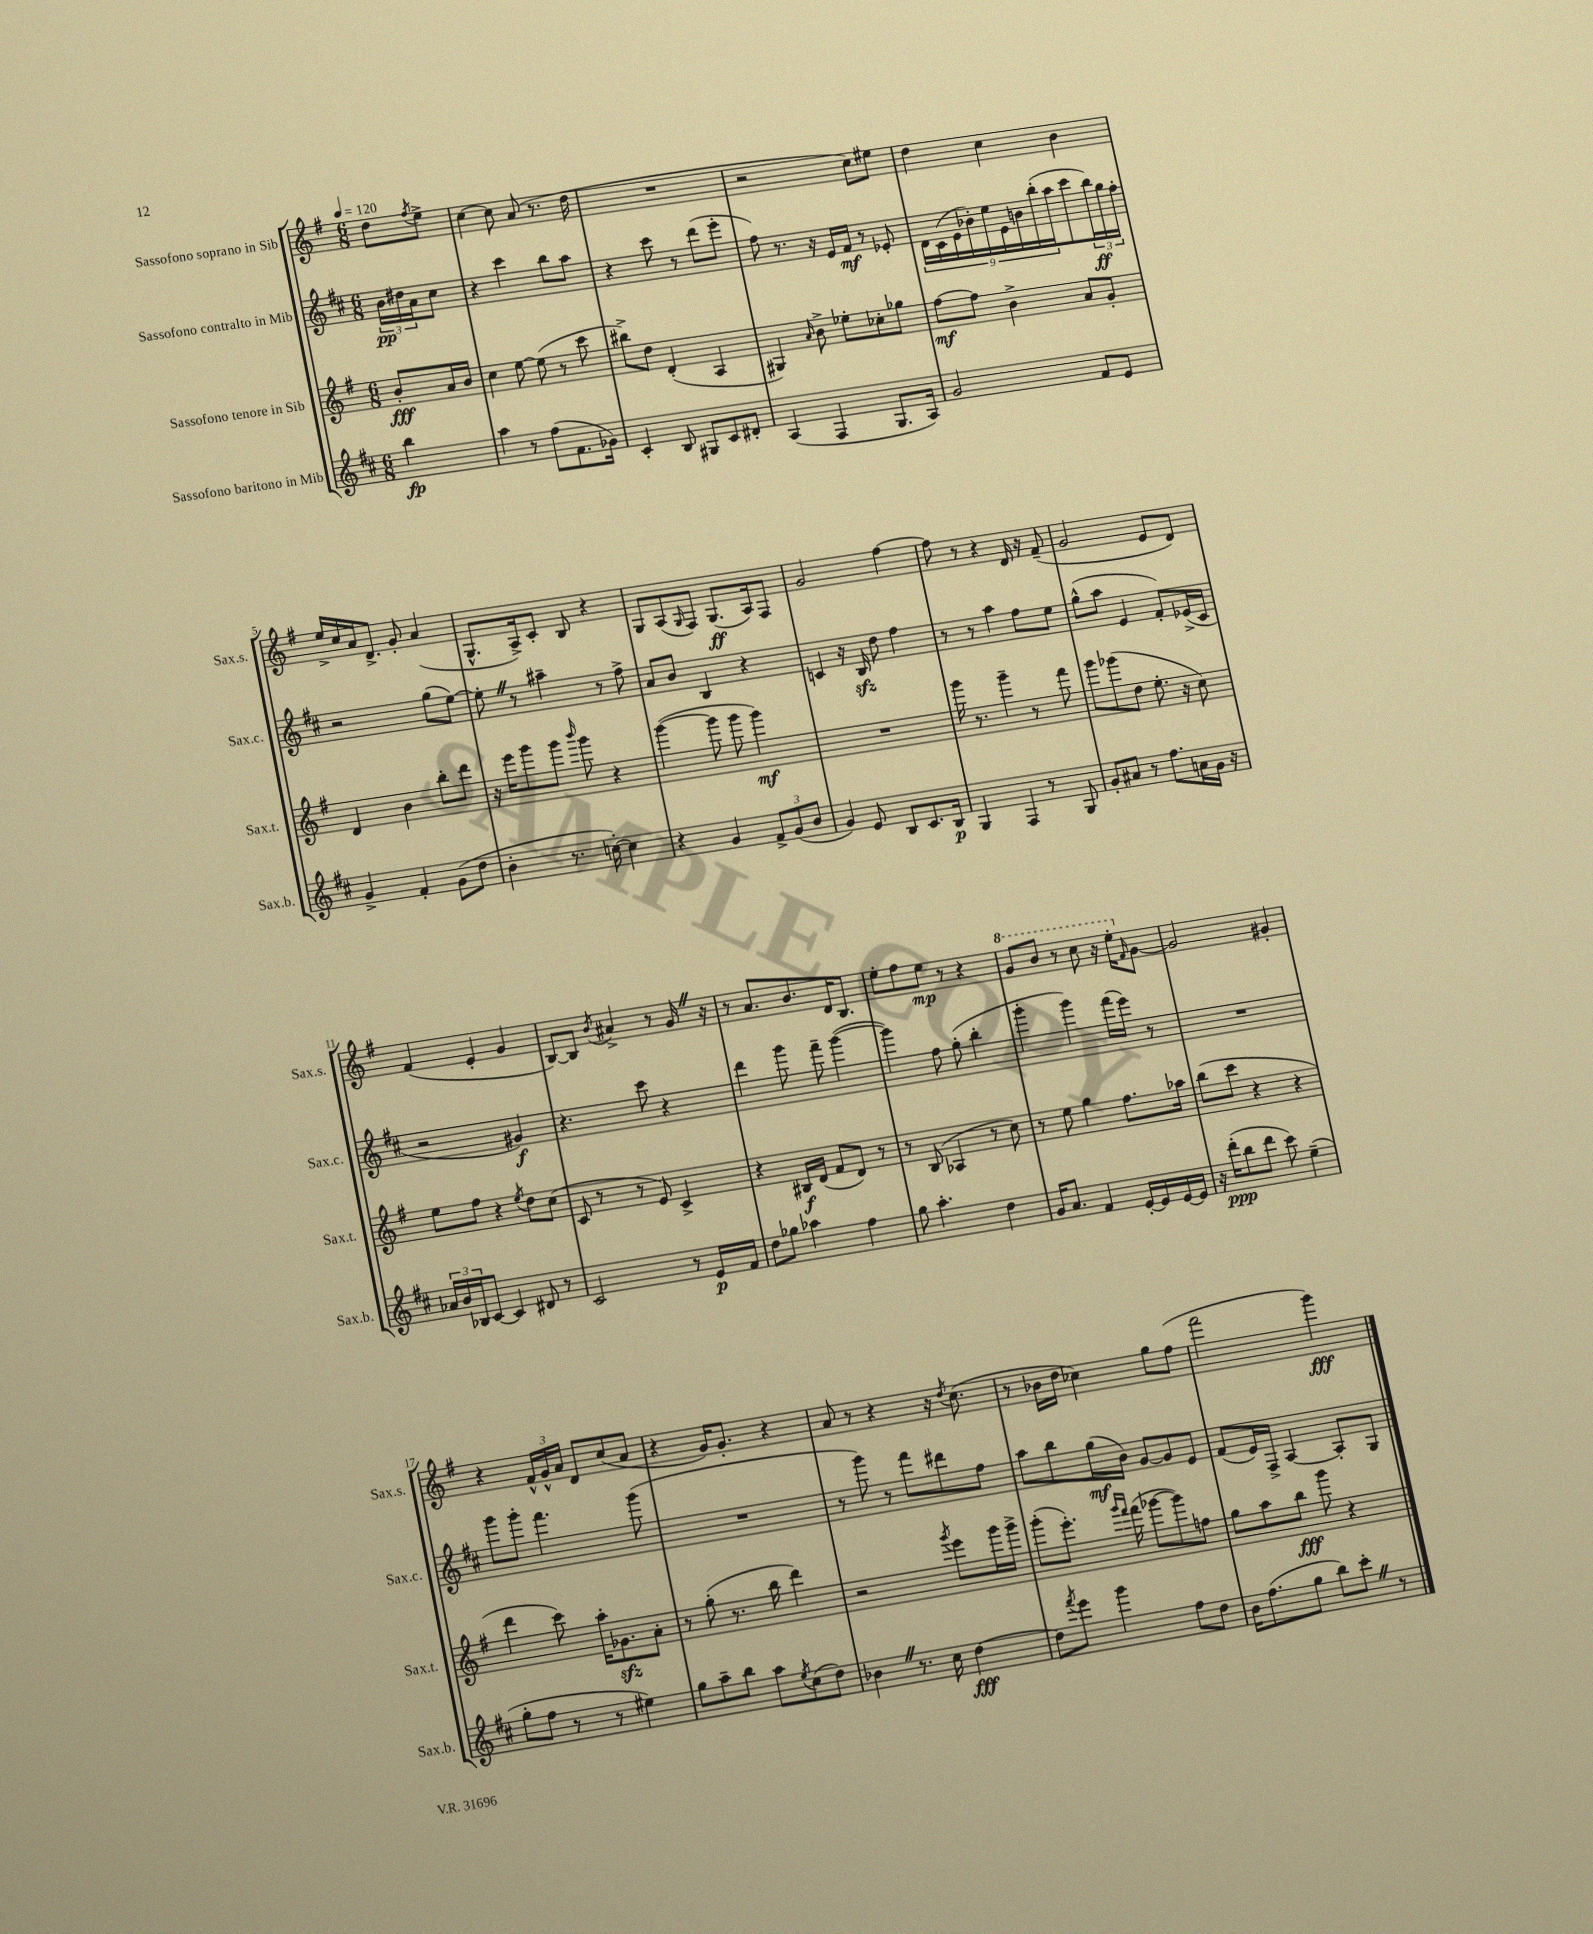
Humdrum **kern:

**kern	**kern	**kern	**kern
*staff4	*staff3	*staff2	*staff1
*clefG2	*clefG2	*clefG2	*clefG2
*k[f#c#]	*k[f#]	*k[f#c#]	*k[f#]
*M6/8	*M6/8	*M6/8	*M6/8
*MM120	*MM120	*MM120	*MM120
4bb	8b'	24b	8dd
.	.	24dd#	.
.	.	24a	.
.	.	.	8qff#
.	16a	8cc#	8ee^
.	16b	.	.
=	=	=	=
4aa	4cc	4r	[4cc
8r	[8ee	4ccc#	8cc]
(8ff#	(8ee]	.	(8a
8.f#	8r	8bb	8.r
.	8ccc	8aa	.
16g-)	.	.	16dd
=	=	=	=
4c#'	8bb#^)	4r	2.r
.	8dd	.	.
8B	(4d'	8ccc#	.
8G#	.	8r	.
8c#	4A	(8ddd	.
8d#'	.	8eee'	.
=	=	=	=
(4A	4G#)	8ff#)	2r
.	.	8.r	.
.	16qqa	.	.
4F#	8b^	.	.
.	.	16r	.
.	8ee-'	16e	.
.	.	16f#	.
8.G	8cc-'	8r	8cc)
.	8gg-	8e-'	8ee#
16A)	.	.	.
=	=	=	=
2g	[8ff#	18d	4dd
.	.	(18c#	.
.	.	18e	.
.	8ff#]	.	.
.	.	18b-')	.
.	.	18ee	.
.	4b^	.	4cc
.	.	18e	.
.	.	18b	.
.	.	(18bb'	.
.	.	18aa	.
8f#	8a	8ccc#	4b
8e	8g'	24bb)	.
.	.	24gg	.
.	.	24ff#'	.
=	=	=	=
4g^	4d	2r	16ee^
.	.	.	16cc
.	.	.	16a
.	.	.	8.d^
4f#'	4b	.	.
.	.	.	8g'
(8g	8bb'	(8gg	(4a
8dd	8ddd	[8ee)	.
=	=	=	=
4b'	16r	8ee']	8.G^^
.	16eee	.	.
.	8ggg	8r	.
.	.	.	16A^)
8.r	8ggg	4aa#~	8c'
.	16qqbbb	.	.
.	8ggg	.	8B
[16cc')	.	.	.
4cc]	4r	8r	4r
.	.	8ff#^	.
=	=	=	=
4r	([4ggg	8a	8G
.	.	8b	(8A
.	.	.	16qqG
4g	8ggg]	4B	8F#)
.	8ggg	.	(8.G
12f#^	4ggg)	4r	.
.	.	.	16A)
(12g	.	.	.
.	.	.	8F#
12b	.	.	.
=	=	=	=
4g)	2.r	4c	2g
8e	.	16r	.
.	.	16B	.
8B	.	8dd	.
8.c#	.	4ff#	[4ff#
16B	.	.	.
=	=	=	=
4G	16ggg	8r	8ff#]
.	8.r	.	.
.	.	8r	8r
4F#	4ggg~	4aa	4r
8r	8r	8ff#	16d
.	.	.	16r
8G	8fff#	8ee	(8f#~
=	=	=	=
8g'	8ggg	(8gg^^	2g
8a#	(8ggg-	8aa	.
8r	8dd	4e	.
8.ff#	8.ee'	.	.
.	.	8f#')	8e
16a	16r	.	.
16g	8cc)	(16e-^	8d)
16r	.	16c#	.
=	=	=	=
24a-	8ee	2r	(4f#
24b	.	.	.
24B-	.	.	.
[8c#	8ff#	.	.
4c#]	4r	.	4e'
.	8qee	.	.
8d#	8dd	4g#)	4g
8r	(8cc	.	.
=	=	=	=
2c#	8c	4.r	[8B)
.	8r	.	8B]
.	.	.	8qb
.	8r	.	4a#^
.	8e)	8ccc#	.
8r	4c^	4r	8r
16e	.	.	16g
16f#	.	.	16r
=	=	=	=
8dd	4r	4ddd	8r
8gg-	.	.	8.a
4aa-	16B#	8ggg	.
.	(16d	.	8.b
.	8f#	8fff#~	.
4ff#	8d)	([4ggg	16d
.	.	.	8.B
.	8r	.	.
=	=	=	=
8gg	8r	4ggg])	8ee'
4.aa'	(8B	.	8ff#
.	4A-	8ff#	8ee
.	.	(8gg'	8r
4dd	8r	4bb'	4r
.	8cc)	.	.
=	=	=	=
16g	8r	4ggg'	8gg
8.a	.	.	.
.	8ee	.	8bb
4f#	4gg	4ggg)	8r
.	.	.	8ccc
[16e'	8.ff#	(16fff#	16r
16e]	.	16eee)	16eee'
.	.	.	16qqf#
[16e	.	8r	[8g
16e]	16aa-	.	.
=	=	=	=
16r	(8bb	2.r	2g]
(16ddd'	.	.	.
8bb	8ccc	.	.
8ddd	4r	.	.
8ccc#)	.	.	.
(4ee~	4r	.	4g#'
=	=	=	=
8gg'	4ddd	8ggg	4r
8ff#	.	8ggg'	.
8r	8ccc)	4.fff#	24f#^^
.	.	.	24g^^
.	.	.	24a
8r	16aa'	.	8d
.	8.g-	.	.
4ee#)	.	.	(8cc
.	8a'	(8ggg	8a
=	=	=	=
8gg	8r	2.r	4r
8aa~	(8gg'	.	.
8bb	8.r	.	16g)
.	.	.	8.g'
8aa	.	.	.
.	16bb	.	.
8qee	.	.	.
(8cc#	4ddd)	.	4r
8dd)	.	.	.
=	=	=	=
4b-	2r	8r	8a
.	.	8ggg)	8r
8.r	.	8r	4r
.	.	8fff#	.
16cc#	.	.	.
.	8qggg	.	.
[4dd	8eee	8ddd#	16r
.	.	.	8qdd
.	.	.	(8.cc
.	16ggg	8ff#	.
.	16ggg^	.	.
=	=	=	=
8dd]	(8ggg'	8aa	8r
8qfff#	.	.	.
8eee	8.eee')	8bb	16b-
.	.	.	16dd
4ggg	.	(16gg	4cc-)
.	16qqggg	.	.
.	16qqfff#	.	.
.	(16fff#	16b)	.
.	[8ggg-	[8g	.
8ff#	8ggg-])	8g]	8gg
8dd	8ff	8e	(8ff#
=	=	=	=
16b	8gg	(8f#	2fff#
(8.ff#	.	.	.
.	8aa	16e)	.
.	.	16F#^	.
8gg	8bb	[4A	.
8bb)	8ggg	.	.
8ccc#'	4r	8A']	4ggg)
8r	.	8G	.
==	==	==	==
*-	*-	*-	*-
